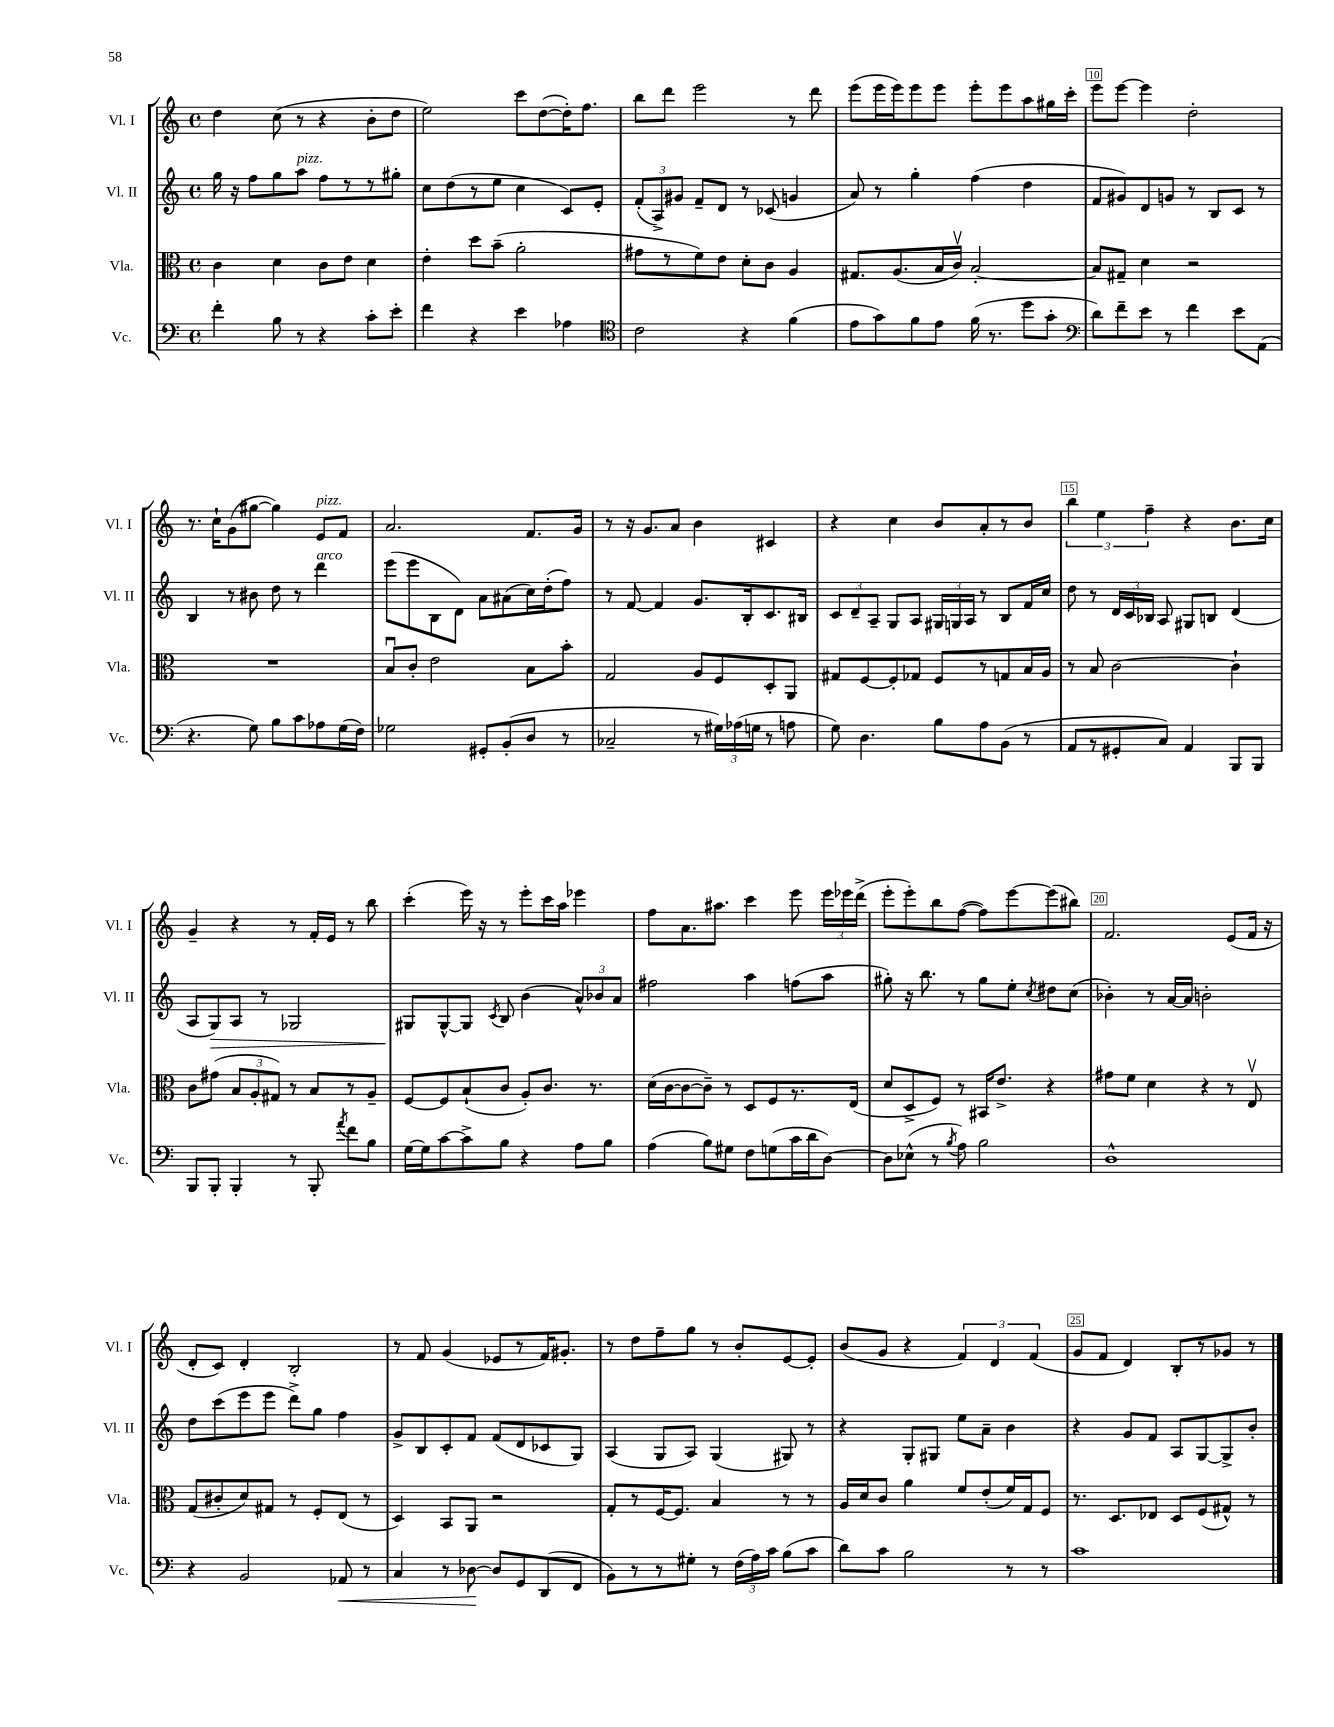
<<
\new StaffGroup <<
\new Staff = "s0" \with { instrumentName = "Vl. I" shortInstrumentName = "Vl. I" } {
    \clef treble \key c \major \defaultTimeSignature \time 4/4
    \autoBeamOff d''4 c''8( r8 r4 b'8[-. d''8] |
    e''2) c'''8[ d''8~( d''16-.) f''8.] |
    b''8[ d'''8] e'''2 r8 d'''8 |
    e'''8[( e'''16 e'''16) e'''8 e'''8] e'''8[-. e'''8 a''8 gis''16 c'''16]-. |
    e'''8[ e'''8]~ e'''4 d''2-. |
    r8. c''16[-! g'8( gis''8]~ gis''4) e'8[^\markup { \italic "pizz." } f'8] |
    a'2. f'8.[ g'16] |
    r8 r16 g'8.[ a'8] b'4 cis'4 |
    r4 c''4 b'8[ a'8-. r8 b'8] |
    \tuplet 3/2 { b''4 e''4 f''4-- } r4 b'8.[ c''16] |
    g'4-- r4 r8 f'16[-. e'16] r8 b''8 |
    c'''4-.( e'''16) r16 r8 e'''8[-. c'''16 a''16] ees'''4 |
    f''8[ a'8. ais''8.] c'''4 e'''8 \tuplet 3/2 { e'''16[ ees'''16 d'''16]->( } |
    e'''8[-. e'''8-.) b''8 f''8]~( f''8[) e'''8~ e'''8( bis''8]) |
    f'2. e'8[( f'16] r16 |
    d'8[-. c'8]) d'4-. b2-. |
    r8 f'8 g'4( ees'8[ r8 f'16) gis'8.]-. |
    r8 d''8[ f''8-- g''8] r8 b'8[-. e'8~ e'8]-. |
    b'8[( g'8] r4 \tuplet 3/2 { f'4) d'4 f'4( } |
    g'8[ f'8] d'4) b8[-. r8 ges'8] r8 \bar "|." |
}
\new Staff = "s1" \with { instrumentName = "Vl. II" shortInstrumentName = "Vl. II" } {
    \clef treble \key c \major \defaultTimeSignature \time 4/4
    \autoBeamOff g''16 r16 f''8[ g''8 a''8]^\markup { \italic "pizz." } f''8[ r8 r8 gis''8]-. |
    c''8[ d''8( r8 e''8] c''4 c'8[) e'8]-. |
    \tuplet 3/2 { f'8[-.( a8->) gis'8] } f'8[-- d'8] r8 ces'8( g'4 |
    a'8) r8 g''4-. f''4( d''4 |
    f'8[ gis'8) d'8 g'8] r8 b8[ c'8] r8 |
    b4 r8 bis'8 d''8 r8 d'''4^\markup { \italic "arco" } |
    e'''8[( e'''8 b8 d'8]) a'8[ ais'8( c''16) d''16-.( f''8]) |
    r8 f'8~ f'4 g'8.[ b16-. c'8. bis16] |
    \tuplet 3/2 { c'8[ d'8-- a8]-- } g8[ a8] \tuplet 3/2 { gis16[ g16 a16] } r8 b8[ f'16 c''16] |
    d''8 r8 \tuplet 3/2 { d'16[ c'16 bes16] } a8 gis8[ b8] d'4( |
    a8[ g8\>) a8] r8 ges2 |
    gis8[\! gis8~-^ gis8] \acciaccatura { c'8 } b8 b'4( \tuplet 3/2 { a'8[-^) bes'8 a'8] } |
    fis''2 a''4 f''8[( a''8] |
    gis''8-.) r16 b''8. r8 gis''8[ e''8]-. \acciaccatura { c''8 } dis''8[ c''8]( |
    bes'4-.) r8 a'16[~ a'16] b'2-. |
    d''8[ c'''8( e'''8 e'''8] d'''8[->) g''8] f''4 |
    g'8[-> b8 c'8-. f'8] f'8[( d'8 ces'8 g8]) |
    a4( g8[ a8]) g4( gis8) r8 |
    r4 g8[-. gis8] e''8[ a'8]-- b'4 |
    r4 g'8[ f'8] a8[ g8~ g8-> b'8]-. \bar "|." |
}
\new Staff = "s2" \with { instrumentName = "Vla." shortInstrumentName = "Vla." } {
    \clef alto \key c \major \defaultTimeSignature \time 4/4
    \autoBeamOff c'4 d'4 c'8[ e'8] d'4 |
    e'4-. d''8[ b'8]--( a'2-. |
    gis'8[ r8 f'8) e'8] d'8[-. c'8] a4 |
    gis8.[ a8.( b16 c'16]\upbow) b2~-. |
    b8[ gis8]-- d'4 r2 |
    R1 |
    b8[\downbow c'8]-. e'2 b8[ b'8]-. |
    g2 a8[ f8 d8-. a,8] |
    gis8[ f8~ f8-. ges8] f8[ r8 g8 b16 a16] |
    r8 b8 c'2~ c'4-! |
    c'8[ gis'8]( \tuplet 3/2 { b8[ a8-. gis8]) } r8 b8[ r8 a8]-- |
    f8[~ f8 b8-!( c'8] a8[-.) c'8.] r8. |
    d'16[( c'16~ c'8~ c'8]--) r8 d8[ f8 r8. e16]( |
    d'8[ d8-> f8]) r8 bis,16[ e'8.]-> r4 |
    gis'8[ f'8] d'4 r4 r8 e8\upbow |
    g8[( cis'8-. d'8) gis8] r8 f8[-. e8]( r8 |
    d4) b,8[ a,8] r2 |
    g8[-. r8 f16~ f8.] b4 r8 r8 |
    a16[ d'16 c'8] a'4 f'8[ e'8-.( f'16) g16 f8] |
    r8. d8.[ ees8] d8[ f8( gis8]-^) r8 \bar "|." |
}
\new Staff = "s3" \with { instrumentName = "Vc." shortInstrumentName = "Vc." } {
    \clef bass \key c \major \defaultTimeSignature \time 4/4
    \autoBeamOff f'4-. b8 r8 r4 c'8[-. e'8]-. |
    f'4 r4 e'4 aes4 |
    \clef tenor c'2 r4 f'4( |
    e'8[ g'8) f'8 e'8] f'16( r8. d''8[ g'8]-. |
    \clef bass d'8[) f'8-- e'8] r8 f'4 e'8[ a,8]( |
    r4. g8) b8[ c'8 aes8 g16( f16]) |
    ges2 gis,8[-. b,8-.( d8] r8 |
    ces2-- r8 \tuplet 3/2 { gis16[) aes16( g16] } r8 a8 |
    g8) d4. b8[ a8 b,8]( r8 |
    a,8[ r8 gis,8-. c8]) a,4 b,,8[ b,,8] |
    b,,8[ b,,8]-. b,,4-. r8 b,,8-. \acciaccatura { a'8 } f'8[ b8] |
    g16[~ g16 c'8~ c'8-> b8] r4 a8[ b8] |
    a4( b8[) gis8] f8[ g8( c'16 d'16 d8]~) |
    d8[ ees8]-^( r8 \acciaccatura { b8 } a8) b2 |
    d1-^ |
    r4 b,2 aes,8\< r8 |
    c4 r8 des8~\! des8[ g,8 d,8( f,8] |
    b,8[) r8 r8 gis8]-. r8 \tuplet 3/2 { f16[( a16) c'16] } b8[( c'8] |
    d'8[) c'8] b2 r8 r8 |
    c'1 \bar "|." |
}
>>
>>
\layout { \context { \Score currentBarNumber = #6 \override BarNumber.break-visibility = ##(#f #t #t) barNumberVisibility = #(every-nth-bar-number-visible 5) \override BarNumber.stencil = #(make-stencil-boxer 0.1 0.3 ly:text-interface::print) } }
